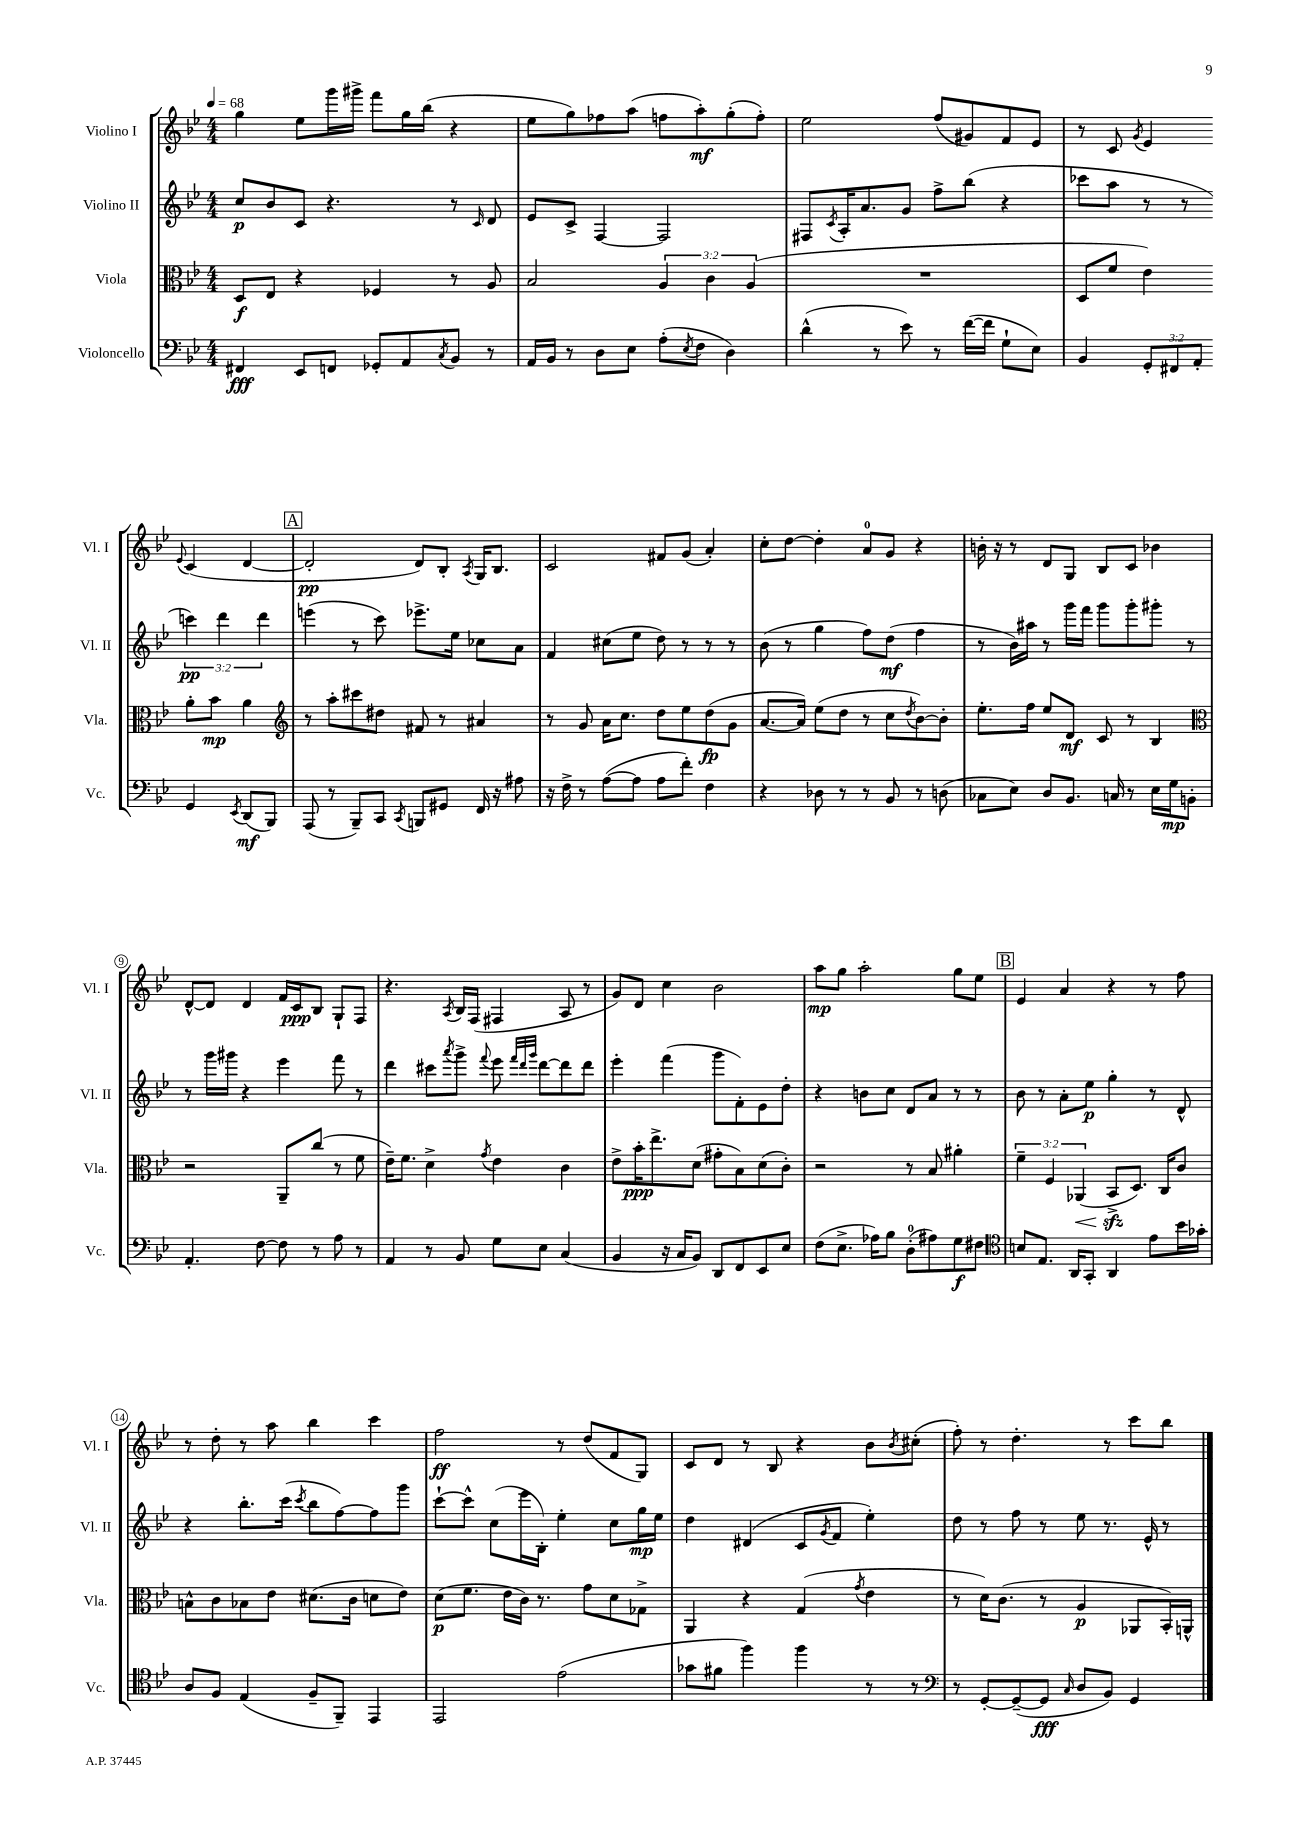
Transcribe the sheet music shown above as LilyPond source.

<<
\new StaffGroup <<
\new Staff = "s0" \with { instrumentName = "Violino I" shortInstrumentName = "Vl. I" } {
    \clef treble \key bes \major \numericTimeSignature \time 4/4 \tempo 4 = 68
    g''4 ees''8 g'''16 gis'''16-> f'''8 g''16 bes''16( r4 |
    ees''8 g''8) fes''8 a''8( f''8 a''8-.\mf) g''8-.( f''8-.) |
    ees''2 f''8( gis'8) f'8 ees'8 |
    r8 c'8 \acciaccatura { g'8 } ees'4 \appoggiatura { ees'8 } c'4( d'4~ |
    \mark \markup { \box "A" } d'2-.\pp d'8) bes8-. \acciaccatura { a8 } g16 bes8. |
    c'2 fis'8 g'8( a'4-.) |
    c''8-. d''8~ d''4-. a'8-0 g'8 r4 |
    b'16-. r16 r8 d'8 g8 bes8 c'8 bes'4 |
    d'8~-^ d'8 d'4 f'16 c'16\ppp bes8 g8-! f8 |
    r4. \acciaccatura { a8 } bes16 f16( fis4 a8 r8 |
    g'8) d'8 c''4 bes'2 |
    a''8\mp g''8 a''2-. g''8 ees''8 |
    \mark \markup { \box "B" } ees'4 a'4 r4 r8 f''8 |
    r8 d''8-. r8 a''8 bes''4 c'''4 |
    f''2\ff r8 d''8( f'8 g8) |
    c'8 d'8 r8 bes8 r4 bes'8 \acciaccatura { bes'8 } cis''8-.( |
    f''8-.) r8 d''4.-. r8 c'''8 bes''8 \bar "|." |
}
\new Staff = "s1" \with { instrumentName = "Violino II" shortInstrumentName = "Vl. II" } {
    \clef treble \key bes \major \numericTimeSignature \time 4/4 \override Staff.TupletNumber.text = #tuplet-number::calc-fraction-text
    c''8\p bes'8 c'8 r4. r8 \grace { c'16 } d'8 |
    ees'8 c'8-> f4~ f2 |
    fis8 \acciaccatura { c'8 } a16-. a'8. g'8 f''8-> bes''8( r4 |
    ces'''8 a''8 r8 r8 \tuplet 3/2 { c'''4\pp) d'''4 d'''4 } |
    \mark \markup { \box "A" } e'''4( r8 c'''8) ees'''8.-> ees''16 ces''8 a'8 |
    f'4 cis''8( ees''8 d''8) r8 r8 r8 |
    bes'8( r8 g''4 f''8) d''8\mf( f''4 |
    r8 bes'16) ais''16 r8 g'''16 f'''16 g'''8 g'''8-. gis'''8-. r8 |
    r8 g'''16 gis'''16 r4 ees'''4 f'''8 r8 |
    d'''4 cis'''8 \acciaccatura { a'''8 } g'''8-> \appoggiatura { f'''8 } ees'''8 \grace { f'''32 d'''32 g'''32 } d'''8~ d'''8 d'''8 |
    ees'''4-. f'''4( g'''8 f'8-.) ees'8 d''8-. |
    r4 b'8 c''8 d'8 a'8 r8 r8 |
    \mark \markup { \box "B" } bes'8 r8 a'8-. ees''8\p g''4-. r8 d'8-^ |
    r4 bes''8.-. c'''16( \acciaccatura { c'''8 } bes''8 f''8~) f''8 g'''8 |
    c'''8~-! c'''8-^ c''8( ees'''16 bes16-.) ees''4-. c''8 g''16\mp ees''16 |
    d''4 dis'4( c'8 \acciaccatura { g'8 } f'8 ees''4-.) |
    d''8 r8 f''8 r8 ees''8 r8. ees'16-^ r8 \bar "|." |
}
\new Staff = "s2" \with { instrumentName = "Viola" shortInstrumentName = "Vla." } {
    \clef alto \key bes \major \numericTimeSignature \time 4/4 \override Staff.TupletNumber.text = #tuplet-number::calc-fraction-text
    d8\f ees8 r4 fes4 r8 a8 |
    bes2 \tuplet 3/2 { a4 c'4 a4( } |
    R1 |
    d8 f'8 ees'4) a'8-. bes'8\mp a'4 |
    \mark \markup { \box "A" } \clef treble r8 a''8-. cis'''8 dis''8 fis'8 r8 ais'4 |
    r8 g'8 a'16 c''8. d''8 ees''8 d''8\fp( g'8 |
    a'8.~ a'16) ees''8( d''8 r8 c''8 \acciaccatura { d''8 } bes'8~) bes'8-. |
    ees''8.-. f''16 ees''8 d'8\mf c'8 r8 bes4 |
    \clef alto r2 a,8-- c''8( r8 f'8 |
    ees'16--) f'8. d'4-> \acciaccatura { g'8 } ees'4 c'4 |
    ees'8-> bes'16-.\ppp ees''8.-> d'8( gis'8-. bes8) d'8( c'8-.) |
    r2 r8 bes8 ais'4-. |
    \mark \markup { \box "B" } \tuplet 3/2 { f'4-- f4 aes,4\<( } bes,8->\sfz\! d8.) c16 c'8 |
    b8-^ c'8 bes8 ees'8 dis'8.( c'16 d'8 ees'8) |
    d'8\p( f'8. ees'16 c'16) r8. g'8 d'8 ges8-> |
    a,4 r4 g4( \acciaccatura { g'8 } ees'4 |
    r8 d'16) c'8.( r8 a4\p aes,8 bes,16-.) a,16-^ \bar "|." |
}
\new Staff = "s3" \with { instrumentName = "Violoncello" shortInstrumentName = "Vc." } {
    \clef bass \key bes \major \numericTimeSignature \time 4/4 \override Staff.TupletNumber.text = #tuplet-number::calc-fraction-text
    fis,4\fff ees,8 f,8 ges,8-. a,8 \acciaccatura { c8 } bes,8 r8 |
    a,16 bes,16 r8 d8 ees8 a8-.( \acciaccatura { ees8 } f8 d4) |
    d'4-^( r8 ees'8) r8 f'16~( f'16 g8-! ees8) |
    bes,4 \tuplet 3/2 { g,8-. fis,8 a,8-. } g,4 \acciaccatura { ees,8 } d,8\mf( bes,,8) |
    \mark \markup { \box "A" } a,,8( r8 bes,,8--) c,8 \acciaccatura { c,8 } b,,8 gis,8 f,16 r16 ais8 |
    r16 f16-> r8 a8~( a8 a8 f'8-.) f4 |
    r4 des8 r8 r8 bes,8 r8 d8( |
    ces8 ees8) d8 bes,8. c16 r8 ees16 g16\mp b,8-. |
    a,4.-. f8~ f8 r8 a8 r8 |
    a,4 r8 bes,8 g8 ees8 c4( |
    bes,4 r16 c16 bes,8) d,8 f,8 ees,8 ees8 |
    f8( ees8.-> aes16) bes8 d8-0-.( ais8) g8\f fis8 |
    \mark \markup { \box "B" } \clef tenor b8 ees8. a,16 g,8-. a,4 ees'8 bes'16 ges'16-. |
    a8 f8 ees4( f8-- f,8--) ees,4 |
    ees,2 ees'2( |
    ges'8 fis'8 f''4) f''4 r8 r8 |
    \clef bass r8 g,8~-. g,8~--( g,8\fff \grace { c16 } d8 bes,8) g,4 \bar "|." |
}
>>
>>
\layout { \context { \Score \override BarNumber.stencil = #(make-stencil-circler 0.1 0.3 ly:text-interface::print) } }
